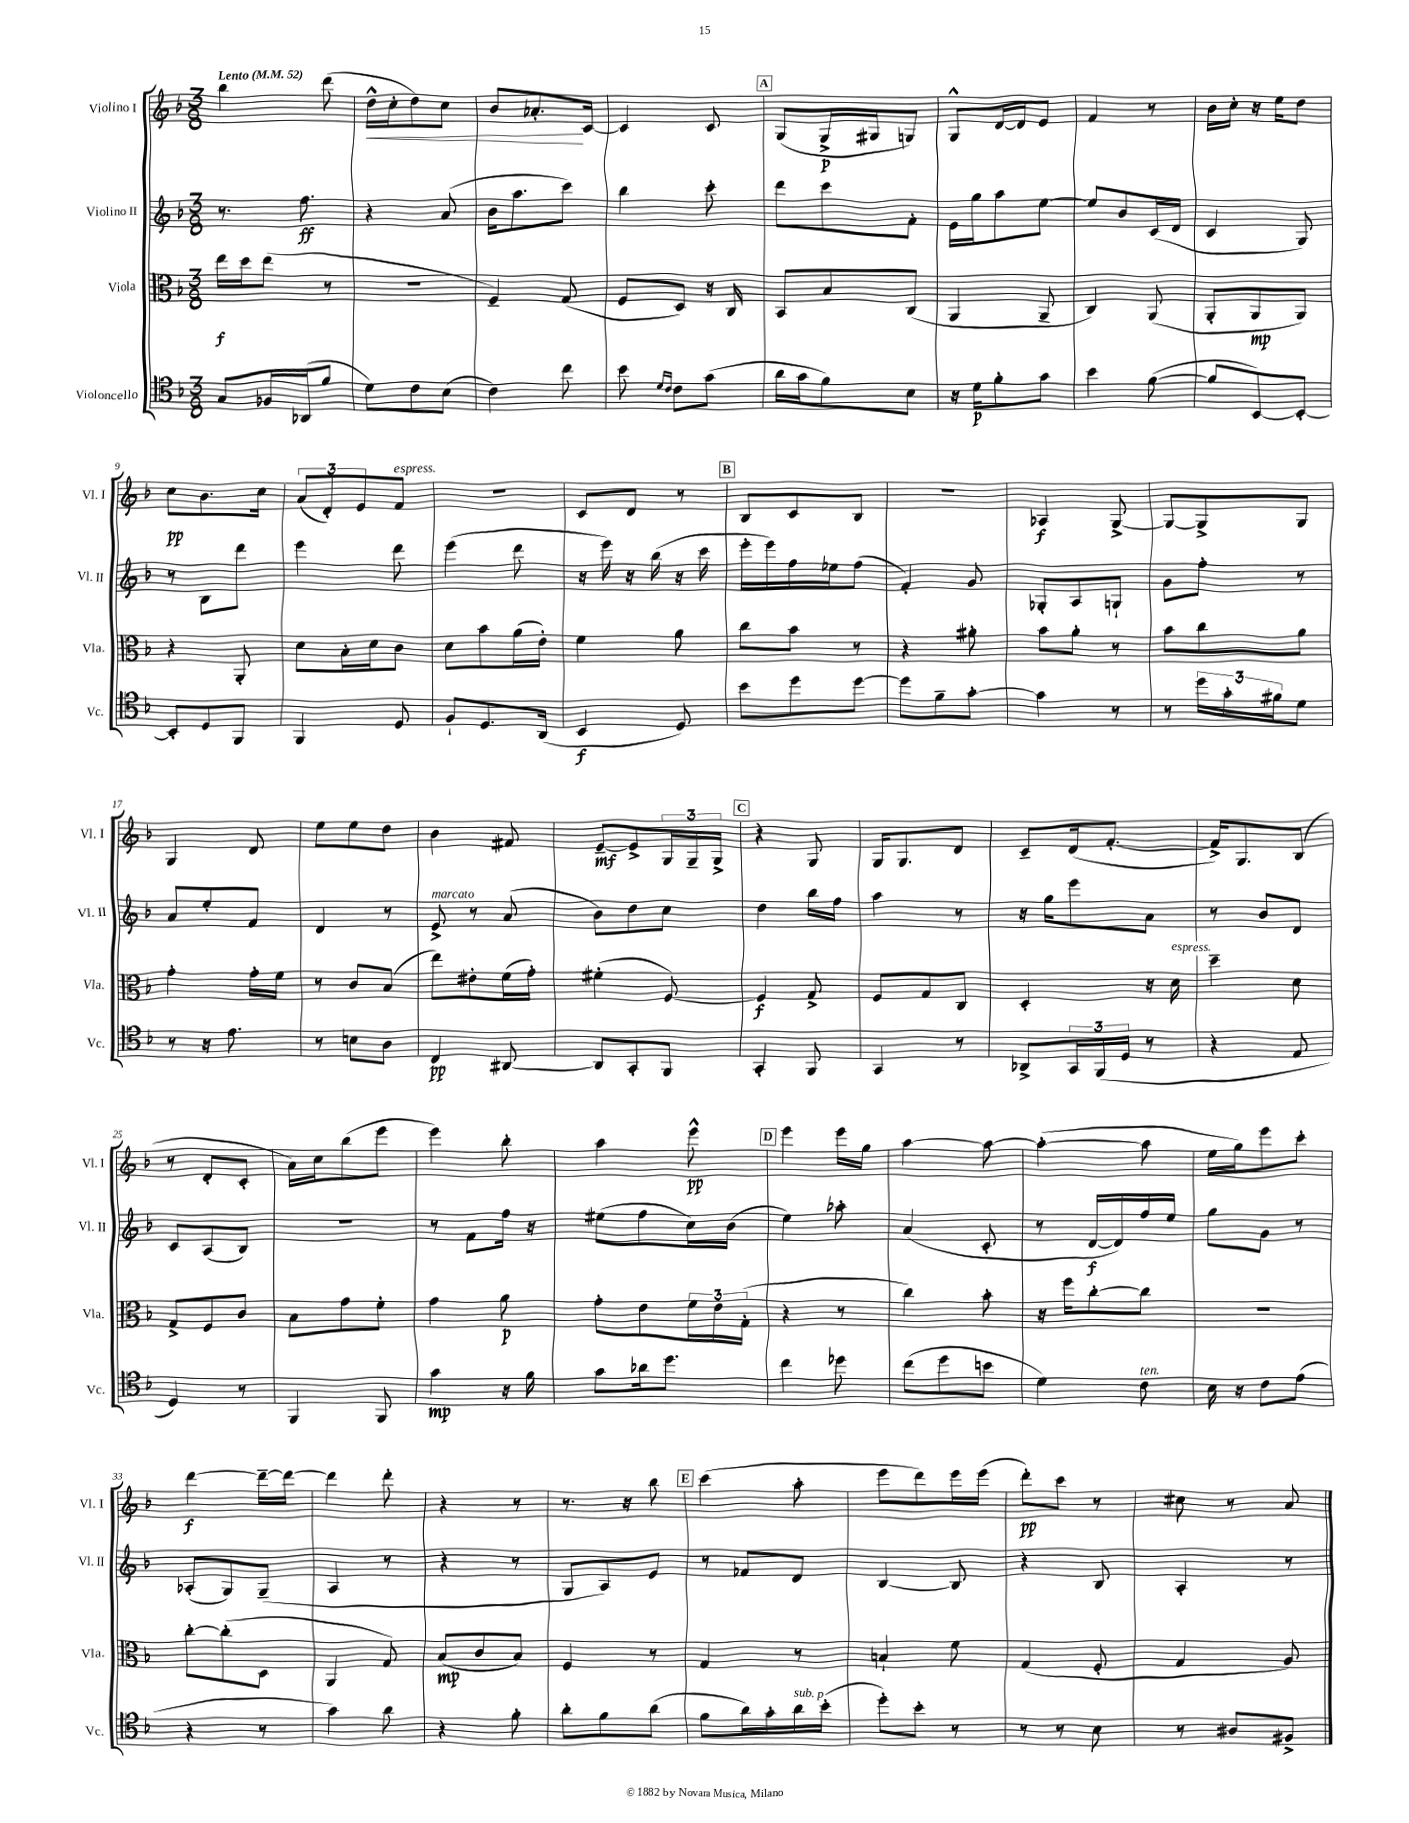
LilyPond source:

<<
\new StaffGroup <<
\new Staff = "s0" \with { instrumentName = "Violino I" shortInstrumentName = "Vl. I" } {
    \clef treble \key f \major \numericTimeSignature \time 3/8 \tempo "Lento" 4 = 52
    bes''4 d'''8( |
    d''16-^\< c''16-. d''8) c''8 |
    bes'8 aes'8.-.\! c'16~ |
    c'4 c'8 |
    \mark \markup { \box "A" } g8( g16->\p gis16 g8) |
    g8-^ d'16~ d'16 e'8 |
    f'4 r8 |
    bes'16 c''16-. r16 e''16 d''8 |
    c''8\pp bes'8. c''16 |
    \tuplet 3/2 { a'8( d'8-.) e'8 } f'8^\markup { \italic "espress." } |
    R4. |
    c'8 d'8 r8 |
    \mark \markup { \box "B" } bes8 c'8 bes8 |
    R4. |
    aes4\f g8~-> |
    g8~ g8-> g8 |
    g4 d'8 |
    e''8 e''8 d''8 |
    bes'4 fis'8 |
    e'8~--\mf e'8-> \tuplet 3/2 { g16 g16-- g16-> } |
    \mark \markup { \box "C" } r4 g8 |
    g16 g8. d'8 |
    c'8-- d'16( f'8.~-. |
    f'16->) g8. bes8( |
    r8 d'8-. c'8-. |
    a'16) c''16 bes''8( e'''8 |
    e'''4) bes''8-. |
    a''4 e'''8-^\pp |
    \mark \markup { \box "D" } e'''4 e'''16 g''16 |
    a''4~ a''8~ |
    a''4~-.( a''8 |
    e''16 g''16) e'''8 c'''8-. |
    d'''4~\f d'''16~-- d'''16~ |
    d'''4 d'''8-. |
    r4 r8 |
    r8. r16 bes''8 |
    \mark \markup { \box "E" } c'''4( a''8-. |
    e'''8 d'''8) e'''16 e'''16( |
    d'''8-.\pp) c'''8 r8 |
    cis''8 r8 a'8 \bar "|." |
}
\new Staff = "s1" \with { instrumentName = "Violino II" shortInstrumentName = "Vl. II" } {
    \clef treble \key f \major \numericTimeSignature \time 3/8
    r8. f''8.\ff |
    r4 a'8( |
    bes'16 a''8. c'''8) |
    bes''4 c'''8-. |
    \mark \markup { \box "A" } d'''8 c'''8 f'8-. |
    e'16 g''16 a''8 e''8~ |
    e''8 bes'8 c'16( d'16 |
    c'4 g8) |
    r8 bes8 d'''8 |
    e'''4 d'''8 |
    e'''4( d'''8 |
    r16 e'''16) r16 bes''16( r16 c'''16 |
    \mark \markup { \box "B" } e'''16-. e'''16) f''16 ees''16 f''8( |
    f'4-.) g'8 |
    ges8-. a8 g8-! |
    g'8 f''8-. r8 |
    a'8 e''8-. f'8 |
    d'4 r8 |
    e'8->^\markup { \italic "marcato" } r8 a'8( |
    bes'8) d''8 c''8 |
    \mark \markup { \box "C" } d''4 bes''16 f''16 |
    a''4 r8 |
    r16 g''16 e'''8 a'8 |
    r8 bes'8 d'8 |
    c'8 a8( bes8) |
    R4. |
    r8 f'8 f''16 r16 |
    eis''8( f''8 c''16) bes'16( |
    \mark \markup { \box "D" } e''4) aes''8-. |
    a'4( c'8-. |
    r8 d'16~\f d'16) f''16 e''16 |
    g''8 g'8 r8 |
    aes8-.( g8) g8--( |
    a4 r8 |
    r4 r8 |
    g8 a8) e'8 |
    \mark \markup { \box "E" } r8 fes'8 d'8 |
    bes4~ bes8 |
    r4 bes8 |
    a4-. r8 \bar "|." |
}
\new Staff = "s2" \with { instrumentName = "Viola" shortInstrumentName = "Vla." } {
    \clef alto \key f \major \numericTimeSignature \time 3/8
    e''16\f d''16 e''8( r8 |
    R4. |
    f4--) g8( |
    f8 d8) r16 c16 |
    \mark \markup { \box "A" } bes,8 bes8 c8( |
    a,4 a,8-- |
    c4) a,8( |
    a,8-. a,8\mp a,8) |
    r4 a,8-. |
    d'8 bes16-. d'16 c'8 |
    d'8 bes'8 a'16( e'16-.) |
    f'4 a'8 |
    \mark \markup { \box "B" } c''8 bes'8 r8 |
    r4 ais'8-. |
    bes'8 a'8-. r8 |
    bes'8 c''8 a'8 |
    g'4-. g'16-. f'16 |
    r8 c'8 bes8( |
    e''8) eis'8-. f'16( g'16-.) |
    fis'4-.( f8~) |
    \mark \markup { \box "C" } f4\f g8-> |
    f8 g8 c8 |
    d4-. r16 d'16^\markup { \italic "espress." } |
    d''4-- d'8 |
    g8-> f8 c'8 |
    bes8 g'8 f'8-. |
    g'4 a'8\p |
    g'8-. e'8 \tuplet 3/2 { f'16 e'16 g16-.( } |
    \mark \markup { \box "D" } r4 r8 |
    c''4) bes'8-. |
    r16 f''16 c''8~-. c''8 |
    r4. |
    c''8~-. c''8-.( d8 |
    a,4 g8) |
    bes8\mp( c'8 bes8) |
    f4 r8 |
    \mark \markup { \box "E" } g4 r8 |
    b4-! f'8 |
    g4( f8-. |
    g4 a8) \bar "|." |
}
\new Staff = "s3" \with { instrumentName = "Violoncello" shortInstrumentName = "Vc." } {
    \clef tenor \key f \major \numericTimeSignature \time 3/8
    g8 fes16 aes,16( f'8 |
    d'8) c'8 bes8( |
    c'4) c''8 |
    bes'8 \grace { d'16 c'16 } c'8 g'8( |
    \mark \markup { \box "A" } a'16 g'16 f'8) bes8 |
    r16 d'16\p f'8-. g'8 |
    bes'4 f'8~( |
    f'8 bes,8~) bes,8~-. |
    bes,8-. d8 f,8 |
    f,4 d8 |
    f8-! d8. a,16( |
    bes,4\f d8) |
    \mark \markup { \box "B" } bes'8 d''8 d''8~ |
    d''8 f'8-- g'8~-. |
    g'4 r8 |
    r8 \tuplet 3/2 { d''16 g'16-. fis'16 } d'8 |
    r8 r16 e'8. |
    r8 b8 a8 |
    c4\pp ais,8~ |
    ais,8 g,8-. f,8 |
    \mark \markup { \box "C" } g,4-. f,8 |
    g,4 r8 |
    aes,8-> \tuplet 3/2 { g,16 f,16( d16 } r8 |
    r4 e8 |
    d4) r8 |
    f,4 f,8 |
    g'4\mp r16 f'16 |
    g'8 aes'16 d''8. |
    \mark \markup { \box "D" } c''4 des''8 |
    c''8( d''8 b'8 |
    d'4) c'8^\markup { \italic "ten." } |
    bes16 r16 c'8 e'8( |
    r4 r8 |
    g'4) a'8 |
    r4 f'8-. |
    a'8-. f'8 a'8( |
    \mark \markup { \box "E" } f'8 a'16) g'16-. a'16^\markup { \italic "sub. p" } bes'16-.( |
    d''8-.) bes'8-. r8 |
    r8 r8 bes8 |
    r8 ais8 fis8-> \bar "|." |
}
>>
>>
